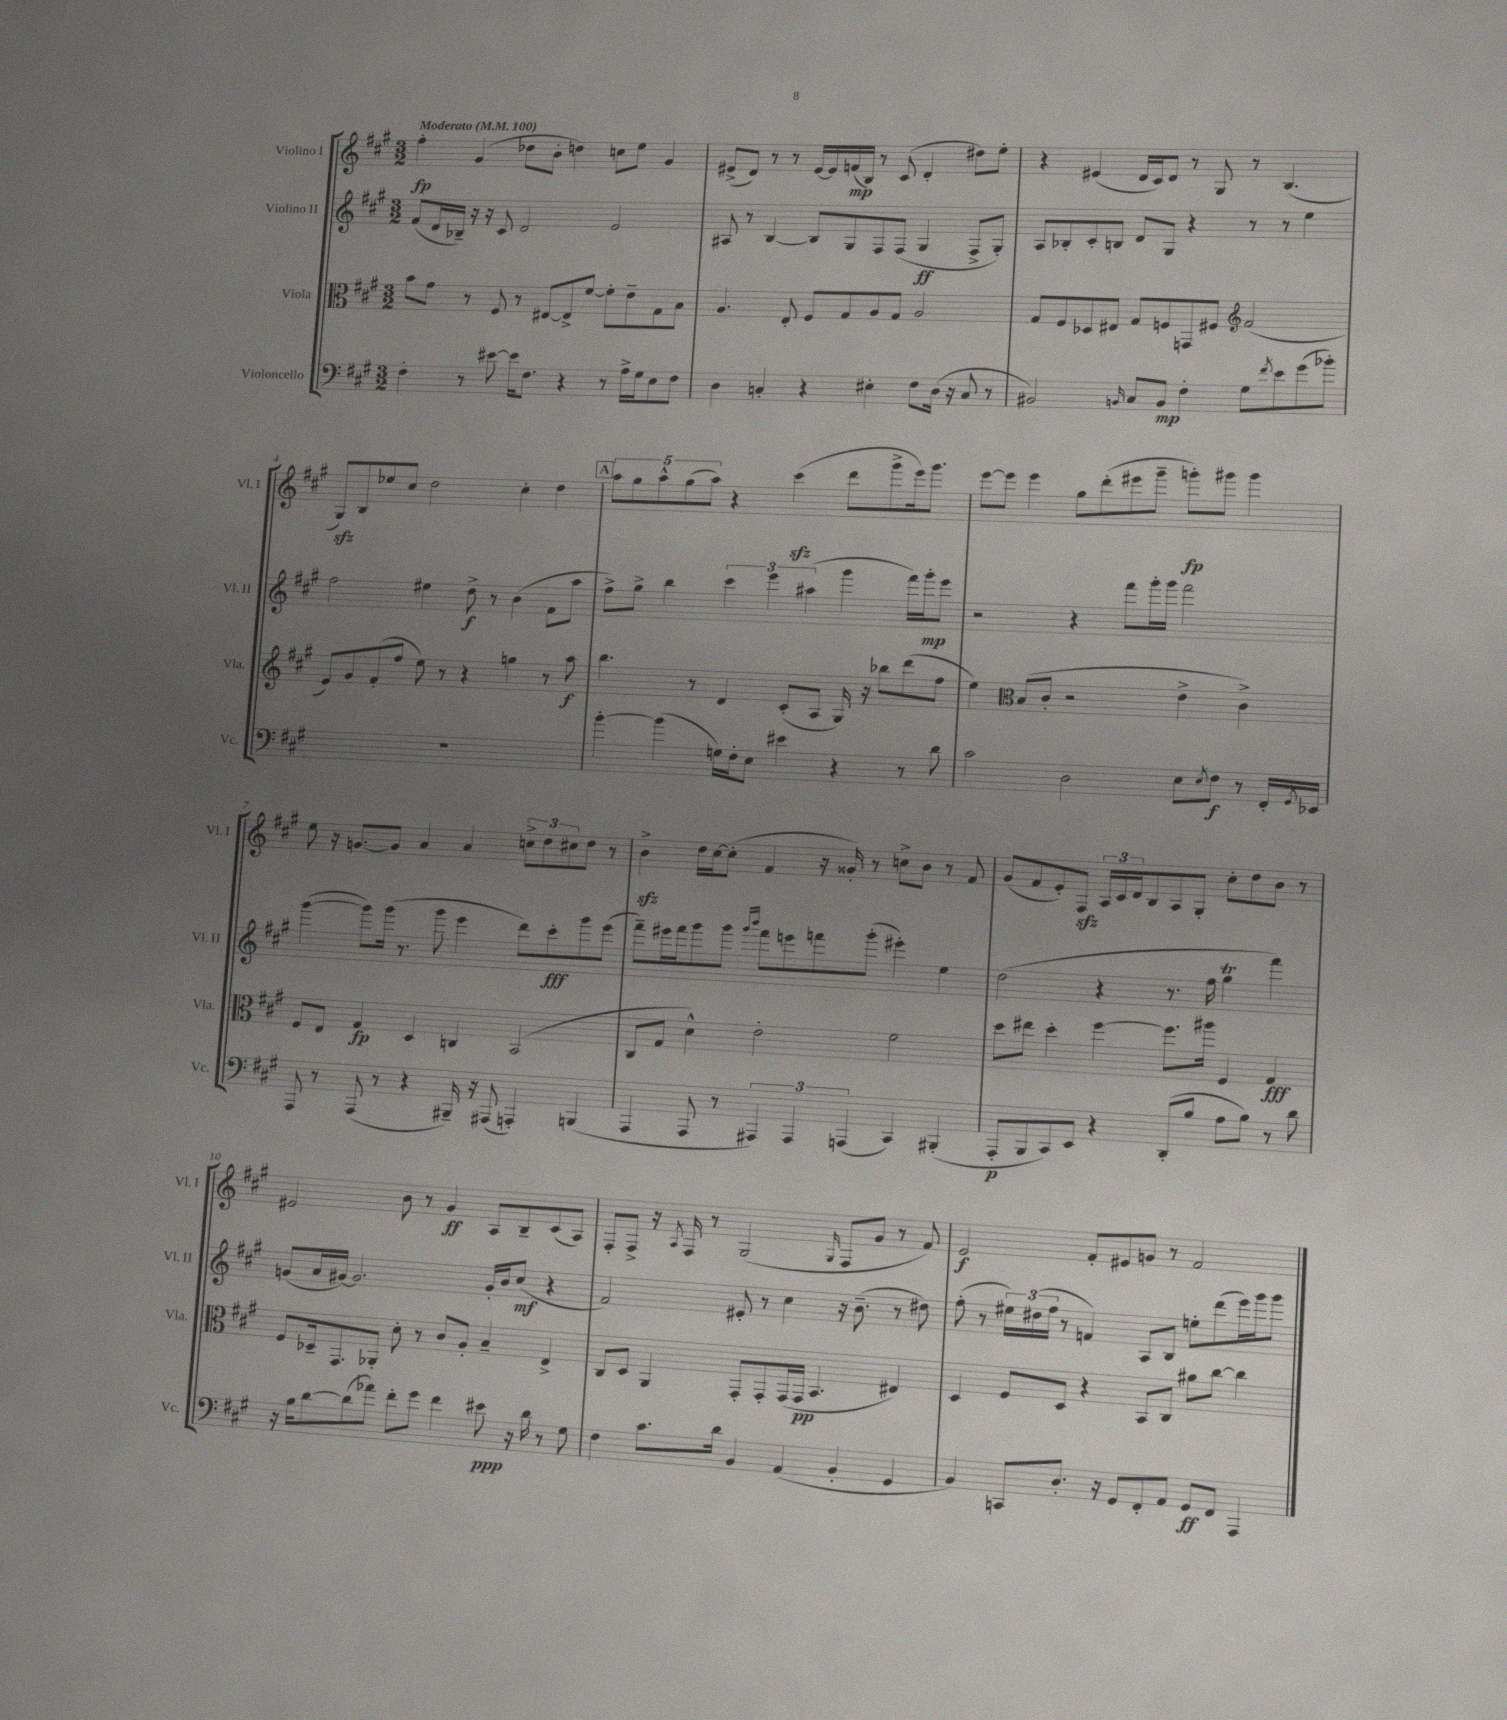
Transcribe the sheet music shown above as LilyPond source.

<<
\new StaffGroup <<
\new Staff = "s0" \with { instrumentName = "Violino I" shortInstrumentName = "Vl. I" } {
    \clef treble \key a \major \numericTimeSignature \time 3/2 \tempo "Moderato" 4 = 100
    fis''4-.\fp gis'4( des''8 b'8-. d''4) c''8 e''8 gis'4 |
    eis'8->( d'8) r8 r8 eis'16~ eis'16 f'16\mp( b16) r8 cis'8( d'4-. dis''8) e''8-. |
    r4 eis'4( d'16 cis'16) d'8 r8 gis8 r8 b4.( |
    gis8\sfz) b8 ees''8 cis''8 d''2 cis''4-. d''4 |
    \mark \markup { \box "A" } \tuplet 5/4 { a''8 gis''8 a''8-^ gis''8( a''8) } r4 cis'''4\sfz( d'''8 gis'''8-> e'''16) gis'''8. |
    e'''8~ e'''8 e'''4 gis''8 d'''8-.( eis'''8 gis'''8-- g'''8-.\fp) gis'''8 gis'''4 |
    e''8 r16 g'8.~ g'8 a'4 a'4 \tuplet 3/2 { c''8-> d''8 cis''8 } d''8 r8 |
    b'4->\sfz d''16 cis''16~ cis''8-.( fis'4 r16 gisis'16-.) r8 c''8-> b'8 r8 fis'8 |
    gis'8( fis'8 e'8-.) fis8\sfz \tuplet 3/2 { a16 cis'16 d'16 } b8 a8 gis8-. cis''8-. d''8 b'8 r8 |
    eis'2 b'8 r8 gis'4\ff a8 b8-- cis'8( a8) |
    fis8-. fis8-> r16 \acciaccatura { a8 } fis16 r8 gis2( \grace { gis16 } fis8 gis'8 r8 fis'8) |
    e'2\f fis'8-. eis'8 g'8 r8 fis'2 \bar "|." |
}
\new Staff = "s1" \with { instrumentName = "Violino II" shortInstrumentName = "Vl. II" } {
    \clef treble \key a \major \numericTimeSignature \time 3/2
    fis'8( d'16 bes16--) r16 r16 cis'8 d'2 e'2 |
    ais8 r8 b4~ b8 gis8 fis8 fis8( gis4\ff fis8-> gis8-.) |
    a8 bes8-. cis'8-. b8 d'8 gis8 r4 r8 r8 e''4 |
    fis''2 eis''4 d''8->\f r8 b'4( fis'8 a''8 |
    \mark \markup { \box "A" } fis''8->) gis''8-> b''4 \tuplet 3/2 { cis'''4 e'''4 ais''4( } gis'''4 fis'''16) gis'''16-.\mp e'''8 |
    r2 r4 fis'''8 gis'''16-. gis'''16 fis'''2 |
    gis'''4~( gis'''8) gis'''16( r8. gis'''8 e'''4 d'''8) cis'''8-.\fff gis'''8 e'''8( |
    fis'''8--) eis'''16 fis'''16 gis'''8 gis'''8 \grace { gis'''16 b'''16 } fis'''8 e'''8 f'''8 gis'''8-.( eis'''4-.) e''4 |
    d''2( r4 r8. fis''16 gis''4\trill fis'''4) |
    g'8( a'16 gis'16~) gis'2. gis'16-. b'16 cis''8\mf( r4 |
    fis'2) eis'8-. r8 cis''4 r16 b'8.--( r8 dis''8) |
    fis''8-.( r8 \tuplet 3/2 { eis''16) dis''16( fis''16 } r8 f'4) a8 b8 e''8-. d'''8( e'''16) gis'''16 gis'''8 \bar "|." |
}
\new Staff = "s2" \with { instrumentName = "Viola" shortInstrumentName = "Vla." } {
    \clef alto \key a \major \numericTimeSignature \time 3/2
    b'8 gis'8 r8 fis8 r8 eis8~ eis8-> fis'8~ fis'8-. e'8-- gis8 b8 |
    a4. e8-. fis8 gis8 a8 gis8 a2 |
    gis8 fis8 des8 eis8 gis8 f8 g,8 fis8 \clef treble fis'2( |
    e'8) gis'8 fis'8-.( fis''8 e''8) r8 r4 g''4 r8 a''8\f |
    \mark \markup { \box "A" } b''4. r8 d'4 cis'8-.( a8 gis16) r16 bes''8 d'''8( fis''8 |
    e''4) \clef alto b8( cis'8-. r2 e'4-> cis'4->) |
    fis8 e8 gis4\fp d4 c4 b,2( |
    cis8 gis8 d'4-^) e'2-. fis'2 |
    d''8 eis''8 d''4-. fis''4~ fis''8. ais''16 fis4 gis4\fff |
    fis8 des16-- gis,8. aes,8-. d'8-. r8 cis'8 a8-. b4-- e4-> |
    cis8 d8 a,4 gis,8-. gis,8-. gis,16( gis,16\pp b,4. eis4) |
    d4 fis8 d8 r4 b,8 cis8 ais'8 cis''8~ cis''4 \bar "|." |
}
\new Staff = "s3" \with { instrumentName = "Violoncello" shortInstrumentName = "Vc." } {
    \clef bass \key a \major \numericTimeSignature \time 3/2
    fis4-. r8 eis'8~ eis'16 fis8. r4 r8 a16-> gis16 e8 fis8 |
    d4 c4-. r4 eis4-. fis8 d16( r16 c8 r8 |
    bis,2) \grace { b,16 } cis8 b,8\mp fis4-. gis8 \acciaccatura { fis'8 } e'8 gis'8( bes'8-.) |
    R1. |
    \mark \markup { \box "A" } b'4~-. b'4( g16) fis16-. e8 eis'4 r4 r8 d'8 |
    cis'2 d2 e8 \acciaccatura { e8 } fis8\f r8 fis,16-. \acciaccatura { gis,8 } ees,16 |
    a,,8 r8 a,,8( r8 r4 bis,,16--) r16 ais,,8( a,,4-.) b,,4( |
    a,,4 a,,8 r8 \tuplet 3/2 { ais,,4) ais,,4 a,,4( } cis,4) bis,,4-.( |
    a,,8-.\p b,,8 cis,8) e,8 r4 d,8-.( b8 a8 b8) r8 d'8 |
    r16 b16 d'8~ d'8( aes'8) fis'8-. gis'8 fis'4 eis'8\ppp r16 d'16 r8 gis8 |
    fis4 cis'8. d'16 b,4 a,4( b,4-. gis,4 |
    b,4) c,8 d8.-. r16 gis,8 fis,8-. a,8 gis,8\ff fis,8 a,,4 \bar "|." |
}
>>
>>
